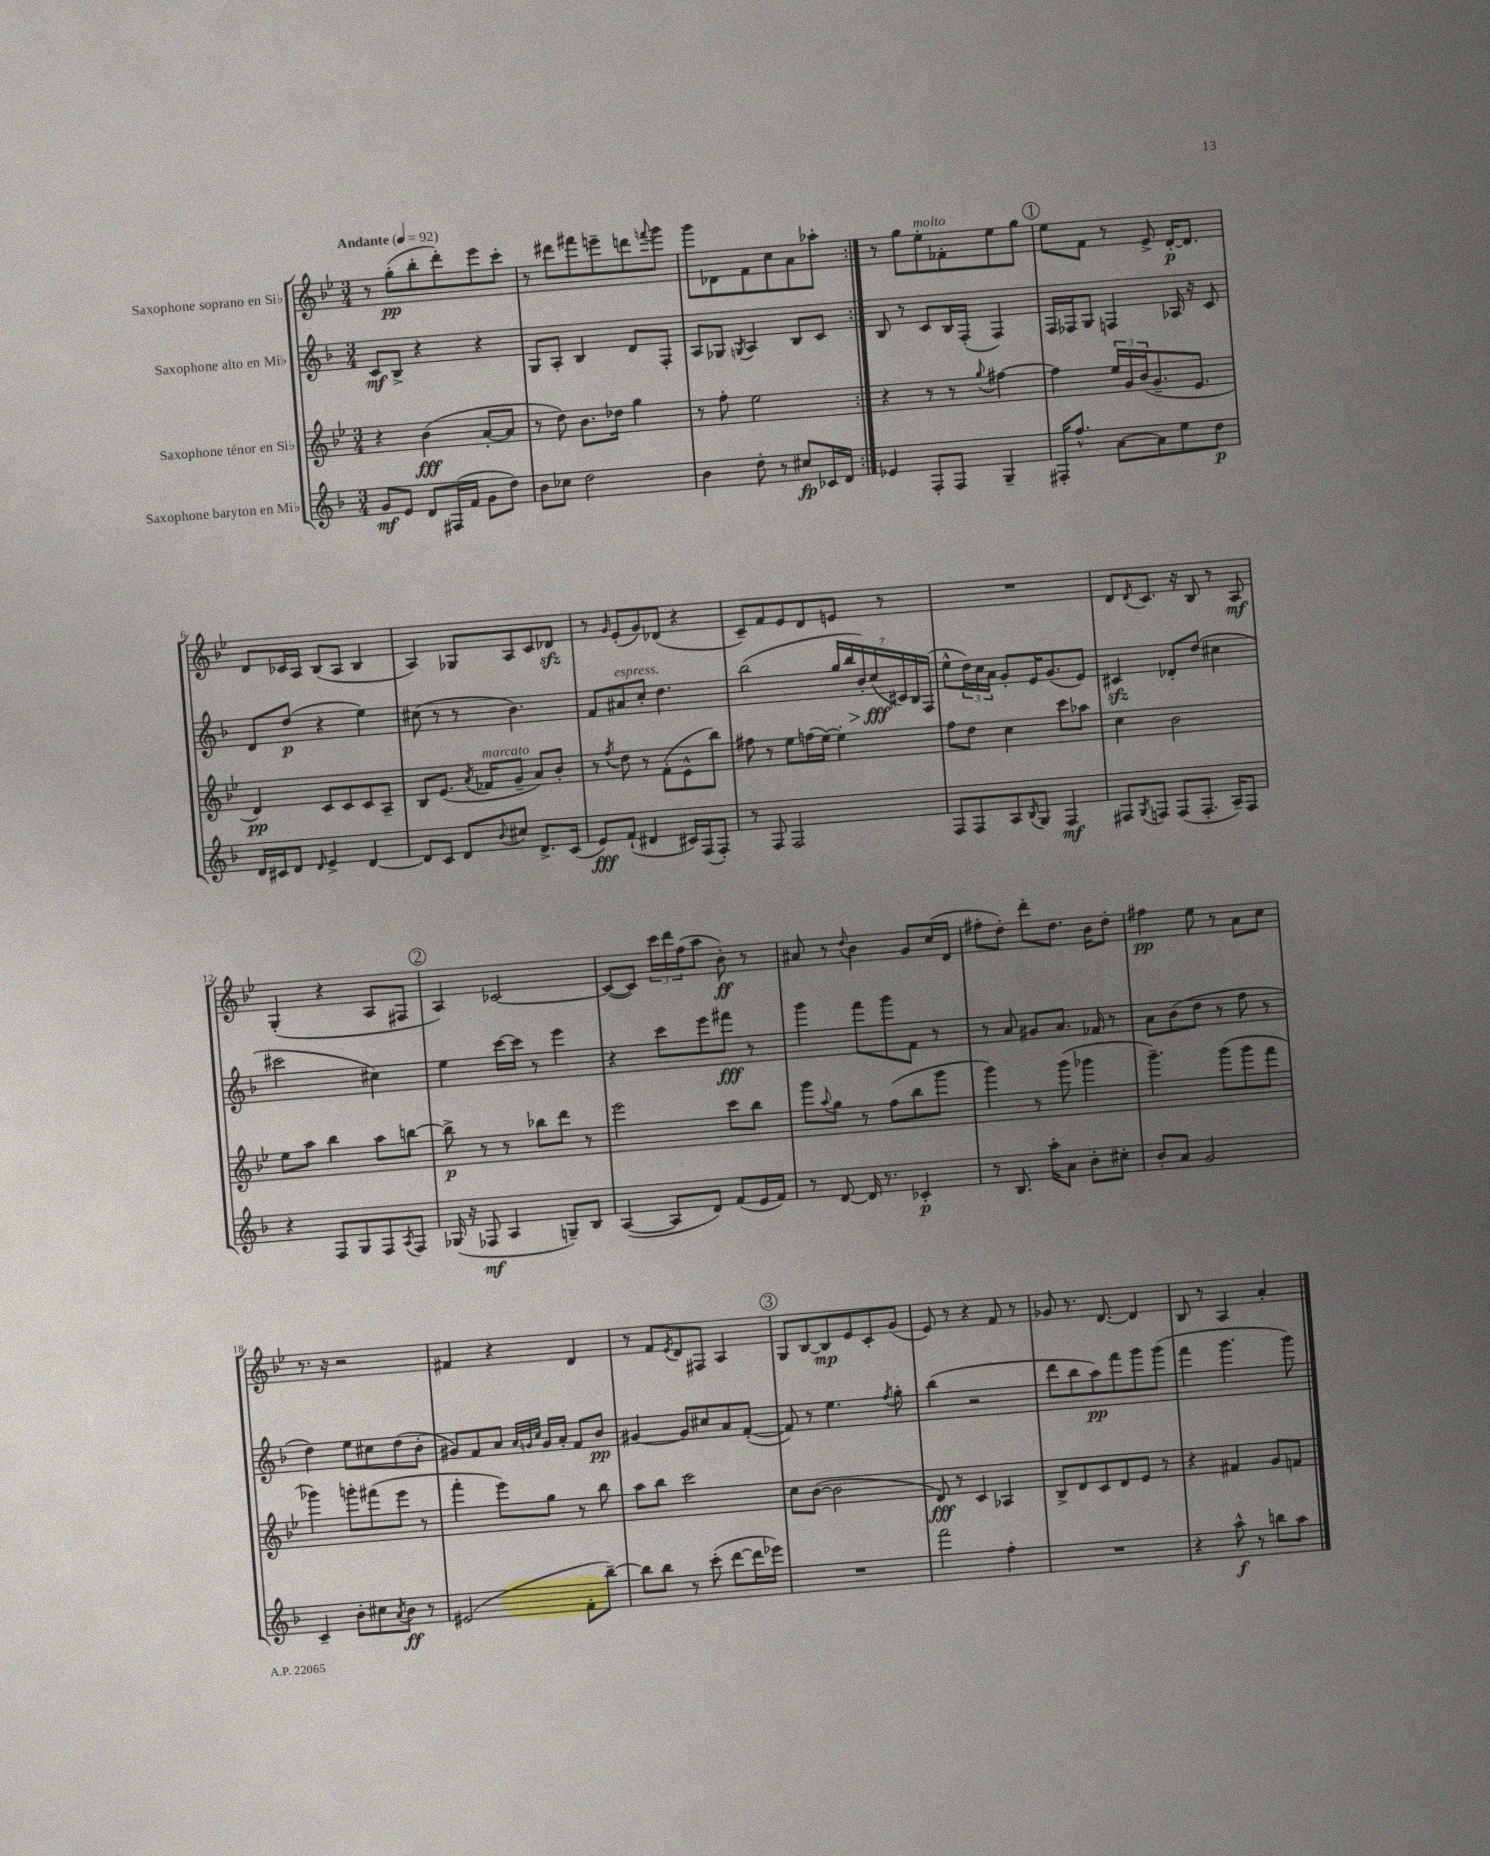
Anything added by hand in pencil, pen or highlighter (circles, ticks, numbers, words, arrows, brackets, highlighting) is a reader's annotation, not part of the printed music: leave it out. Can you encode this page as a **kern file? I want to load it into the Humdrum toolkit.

**kern	**kern	**kern	**kern
*staff4	*staff3	*staff2	*staff1
*clefG2	*clefG2	*clefG2	*clefG2
*k[b-]	*k[b-e-]	*k[b-]	*k[b-e-]
*M3/4	*M3/4	*M3/4	*M3/4
*MM92	*MM92	*MM92	*MM92
8g	4r	8c	8r
8e	.	8B-^	(8gg'
8d	(4b-	4r	8bb-'
(16F#	.	.	8ddd')
16f	.	.	.
8g	[8a'	4r	8eee-
8dd)	8a]	.	8ccc'
=	=	=	=
8b-	8r	8G	8r
8cc-	8dd)	8A'	8ddd#
2dd	8.b-	4B-	8fff#
.	.	.	8eee~
.	16dd-	.	.
.	4gg	8d	8ddd
.	.	.	8qqfff
.	.	8F'	8ggg
=	=	=	=
4b-	8r	8A	8ggg
.	8ff'	8G-	8d-
.	.	8qG	.
8dd'	2ee-	4A	8f
8r	.	.	8cc
8cc#	.	8B-	8a
16c-	.	8c	8aa-'
16d	.	.	.
=:|!	=:|!	=:|!	=:|!
4e-	4r	8B-	8r
.	.	8r	8gg
8F'	8r	8c	8ee-'
8F	8r	16B-	8f-'
.	.	(16F'	.
.	8qqgg	.	.
4G~	[4ff#	4F)	8ee-
.	.	.	8gg
=	=	=	=
16F#'	4ff#]	16F	8ee-
8.ff^^	.	16F-	.
.	.	8G	8f
[8a	24ee-	4F	8r
.	24g	.	.
.	(24b-	.	.
8a]	8.g~	.	8e-^
8ee	.	16A-	[16d'
.	8.e-	16r	8.d]
8dd	.	8c	.
=	=	=	=
16d	4d)	8d	8d
16c#	.	.	.
8d	.	(8dd	16c-
.	.	.	16A
16qqd	.	.	.
4e^	8c	4r	(8B-
.	8c	.	8A
[4d	8c	4ee)	4B-
.	8A~	.	.
=	=	=	=
8d]	8B-	(8cc#	4A)
8c	(8.e-	8r	.
8d	.	8r	8G-
.	8qa	.	.
.	16f-	.	.
8qqb-	.	.	.
8cc#	8g~	4.b-)	8A
8.d^	8a)	.	8c
.	8b-'	.	8d-
(16c	.	.	.
=	=	=	=
8e)	8r	8f	8r
.	8qff	.	16qqg
(8f`	8dd	8a#	(8e-'
4d#	8r	8cc'	8g)
.	(8f'	4.dd	(8d-
16c#)	8e-^^	.	4r
(16F	.	.	.
8F')	8bb-)	.	.
=	=	=	=
8r	8ff#	(2bb-	8c~)
8F	8r	.	8f
2F	8ee-	.	8e-
.	(16ff	.	8d
.	[16ee-)	.	.
.	4ee-']	28gg	8e
.	.	28bb-	.
.	.	28b-')	.
.	.	(28cc	.
.	.	.	8r
.	.	28c#)	.
.	.	28B-	.
.	.	(28F	.
=	=	=	=
8F	8ff	8ee^^	2.r
8F	8dd	24dd)	.
.	.	24cc	.
.	.	24a	.
8A	4cc	8g'	.
8qB-	.	.	.
8G	.	16e	.
.	.	(8.g	.
4F	8ccc	.	.
.	8aa-	8e)	.
=	=	=	=
8F#	4cc	4c#	8d
8qG	.	.	8qd
8F	.	.	8.c
(8F	2b-	8d-'	.
.	.	.	16r
8.F'	.	(8dd	8B-
.	.	4cc#	8r
16A~)	.	.	.
8F	.	.	8A
=	=	=	=
4r	8ee-	2ccc#	(4G'
.	8aa	.	.
8F	4bb-	.	4r
8G	.	.	.
8F	8aa	4cc#)	8A
8qA	.	.	.
8F	[8bb	.	8F#
=	=	=	=
(16G-	8bb^]	4ee	4A)
16r	.	.	.
8F-	8r	.	.
4A	8r	[16ccc	[2c-
.	.	16ccc]	.
.	8bb-	8r	.
8G~)	8ddd	4eee	.
8B-	8r	.	.
=	=	=	=
([4A	2eee-	4r	(8c-_
.	.	.	8c-])
8A]	.	8ccc	24ccc
.	.	.	24ddd
.	.	.	(24ff
8d)	.	8eee	8aa
(8f	8ccc	8fff#	8b-')
16e	8bb-	8r	8r
16f)	.	.	.
=	=	=	=
8r	8ggg	4ggg	8a#
.	8qqaa	.	.
[8d	8gg	.	8r
.	.	.	8qqdd
16d]	8r	8fff	4b-
8.r	.	.	.
.	(8ff	8ggg	.
4c-'	8bb-	8f	8g
.	8ggg	8r	(16cc
.	.	.	16d
=	=	=	=
8r	4ggg)	8r	8ff#'
8.B-	.	8a	8dd')
.	8r	8g#	8ddd'
16aa'	.	.	.
8a	(8ggg	8.a	8.dd
8b-'	4ggg-	.	.
.	.	16f-	16b-
8cc#'	.	8r	8dd'
=	=	=	=
8b-'	4.ggg~)	8a	4ff#
8a	.	(8b-	.
2g	.	8dd	8ee-
.	(8ggg	8r	8r
.	8ggg	8ff	8a
.	8fff	8r	8cc
=	=	=	=
4c~	4ggg-)	4dd)	8.r
.	.	.	16r
8b-'	8ggg'	8ee	2r
8cc#	(8fff#	8cc#	.
8qa	.	.	.
8b-	8eee-	(8dd	.
8r	8r	8b-'	.
=	=	=	=
(2e#	4fff'	8g#)	4f#
.	.	8f	.
.	8eee-)	8a	4r
.	.	32qqa	.
.	.	32qqg	.
.	.	32qqcc	.
.	8gg	16g	.
.	.	16a'	.
8f'	8r	8f	4d
[8bb-~)	8bb-	8b-	.
=	=	=	=
8bb-]	8aa	[4g#	8r
8bb-	8bb-	.	8f
.	.	.	8qe-
8r	2ccc	8g#]	8d
(8ccc'	.	8cc#	8F#
[8ddd	.	8a	4A
16ddd]	.	([8f'	.
16eee-)	.	.	.
=	=	=	=
2.r	8cc	8f])	8G
.	([8b-	8r	[8B-
.	2b-]	4.ee	8B-]
.	.	.	8e-
.	.	.	8c'
.	.	8qff	.
.	.	8gg'	(8g
=	=	=	=
2fff	8d)	(4bb-	8e-)
.	8r	.	8r
.	4c	2r	4r
4ff'	4A-	.	8f
.	.	.	8r
=	=	=	=
2.r	8B-^	8ddd	8g-
.	8d	8bb-	8.r
.	8c	8aa)	.
.	.	.	[8.d
.	8d	8fff	.
.	8e-	8ggg	4d]
.	8r	(8ggg	.
=	=	=	=
4r	4r	4fff	8B-
.	.	.	8r
8aa^^	4f#	4.ggg	4A
8r	.	.	.
8bb	8g	.	4a'
8aa	8f	8ggg)	.
==	==	==	==
*-	*-	*-	*-
